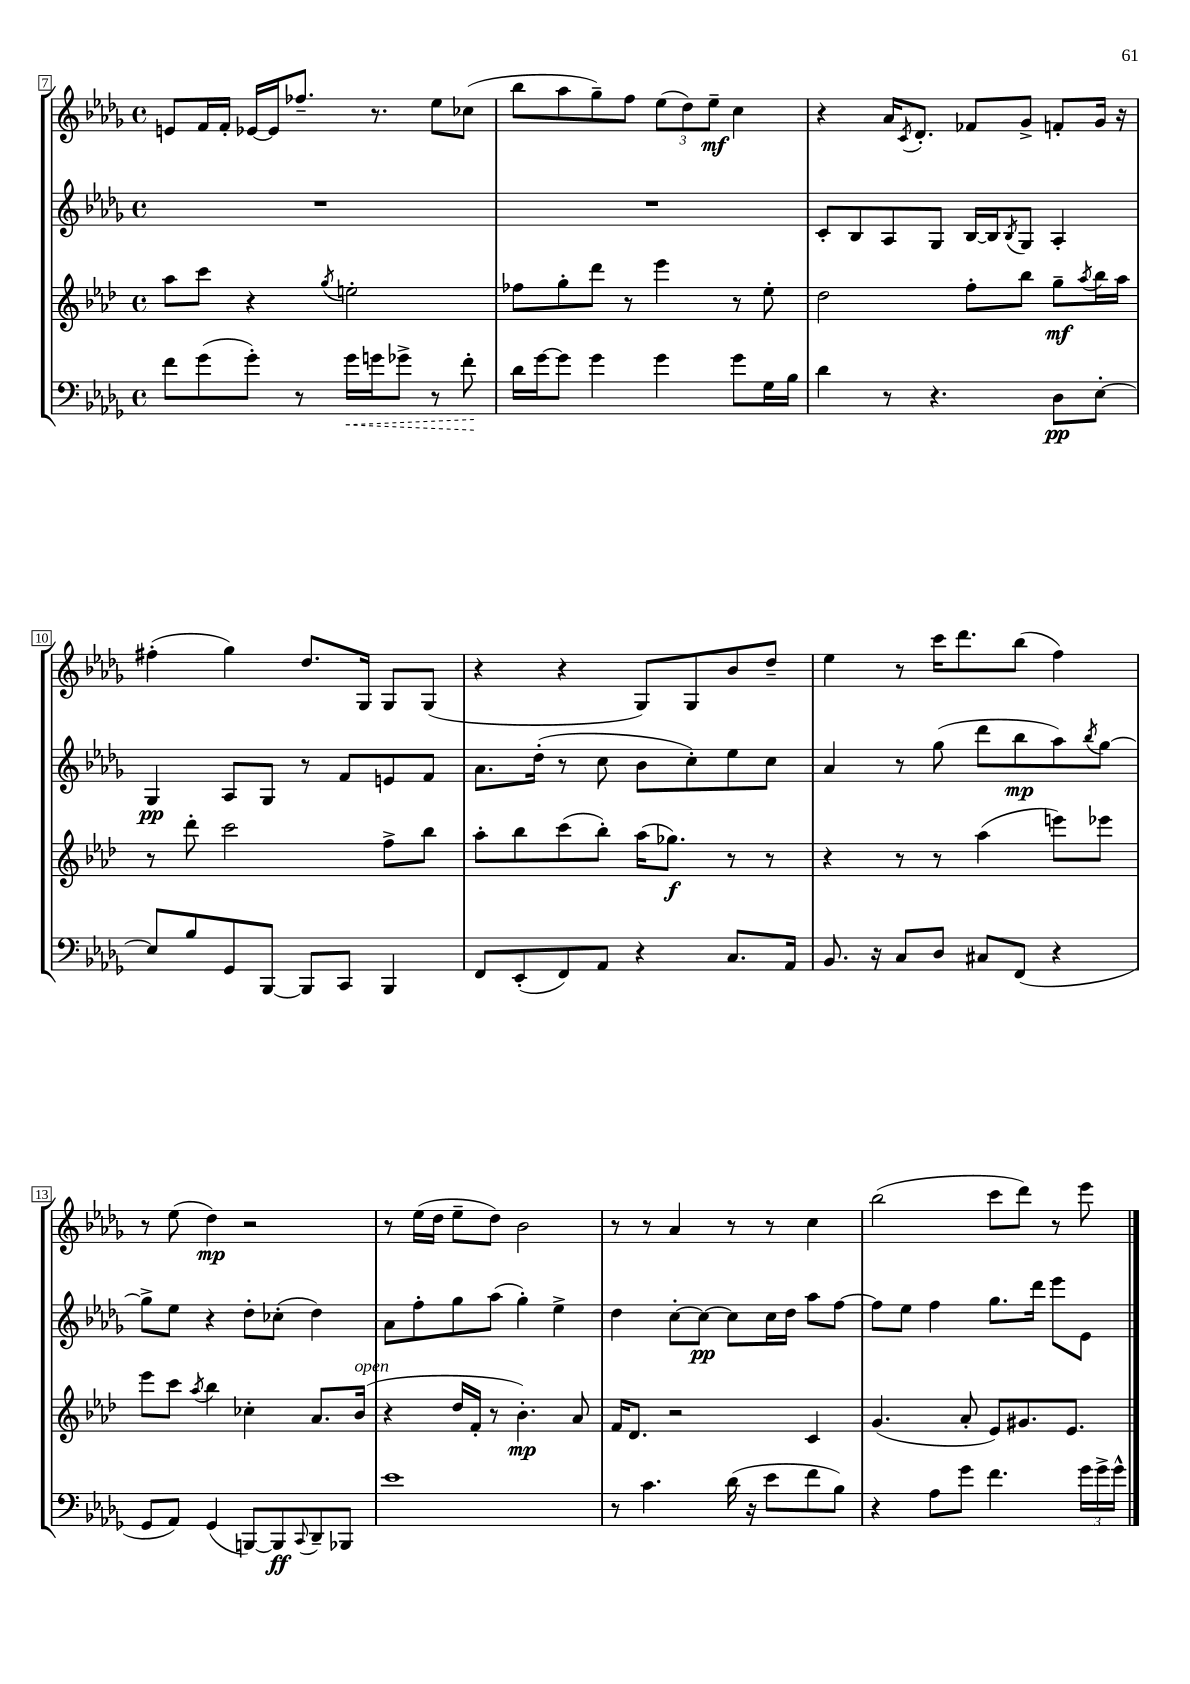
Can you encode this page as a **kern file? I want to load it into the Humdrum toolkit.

**kern	**kern	**kern	**kern
*staff4	*staff3	*staff2	*staff1
*clefF4	*clefG2	*clefG2	*clefG2
*k[b-e-a-d-g-]	*k[b-e-a-d-]	*k[b-e-a-d-g-]	*k[b-e-a-d-g-]
*M4/4	*M4/4	*M4/4	*M4/4
*met(c)	*met(c)	*met(c)	*met(c)
8f	8aa-	1r	8e
(8g-	8ccc	.	16f
.	.	.	16f'
8g-')	4r	.	[16e-
.	.	.	16e-]
8r	.	.	8.ff-~
.	8qgg	.	.
16g-	2ee'	.	.
16g	.	.	8.r
8g-^	.	.	.
8r	.	.	8ee-
8f'	.	.	(8cc-
=	=	=	=
16d-	8ff-	1r	8bb-
[16g-	.	.	.
8g-]	8gg'	.	8aa-
4g-	8ddd-	.	8gg-~)
.	8r	.	8ff
4g-	4eee-	.	(12ee-
.	.	.	12dd-)
.	.	.	12ee-~
8g-	8r	.	4cc
16G-	8ee-'	.	.
16B-	.	.	.
=	=	=	=
4d-	2dd-	8c'	4r
.	.	8B-	.
8r	.	8A-	16a-
.	.	.	8qc
.	.	.	8.d-'
4.r	.	8G-	.
.	8ff'	[16B-	8f-
.	.	16B-]	.
.	.	8qB-	.
.	8bb-	8G-	8g-^
8D-	8gg~	4A-'	8f'
.	8qaa-	.	.
[8E-'	16bb-	.	16g-
.	16aa-	.	16r
=	=	=	=
8E-]	8r	4G-	(4ff#'
8B-	8ddd-'	.	.
8GG-	2ccc	8A-	4gg-)
[8BBB-	.	8G-	.
8BBB-]	.	8r	8.dd-
8CC	.	8f	.
.	.	.	16G-
4BBB-	8ff^	8e	8G-
.	8bb-	8f	(8G-
=	=	=	=
8FF	8aa-'	8.a-	4r
(8EE-'	8bb-	.	.
.	.	(16dd-'	.
8FF)	(8ccc	8r	4r
8AA-	8bb-')	8cc	.
4r	(16aa-	8b-	8G-)
.	8.gg-)	.	.
.	.	8cc')	8G-
8.C	8r	8ee-	8b-
.	8r	8cc	8dd-~
16AA-	.	.	.
=	=	=	=
8.BB-	4r	4a-	4ee-
16r	.	.	.
8C	8r	8r	8r
8D-	8r	(8gg-	16ccc
.	.	.	8.ddd-
8C#	(4aa-	8ddd-	.
(8FF	.	8bb-	(8bb-
4r	8eee)	8aa-)	4ff)
.	.	8qbb-	.
.	8eee-	[8gg-	.
=	=	=	=
8GG-	8eee-	8gg-^]	8r
8AA-)	8ccc	8ee-	(8ee-
.	8qaa-	.	.
(4GG-	4bb-	4r	4dd-)
[8BBB)	4cc-'	8dd-'	2r
8BBB]	.	(8cc-'	.
8qqCC	.	.	.
8DD-~	8.a-	4dd-)	.
8BBB-	.	.	.
.	(16b-	.	.
=	=	=	=
1e-	4r	8a-	8r
.	.	8ff'	(16ee-
.	.	.	16dd-
.	16dd-	8gg-	8ee-~
.	16f'	.	.
.	8r	(8aa-	8dd-)
.	4.b-')	4gg-')	2b-
.	.	4ee-^	.
.	8a-	.	.
=	=	=	=
8r	16f	4dd-	8r
.	8.d-	.	.
4.c	.	.	8r
.	2r	[8cc'	4a-
.	.	8cc_	.
(16d-	.	8cc]	8r
16r	.	.	.
8e-	.	16cc	8r
.	.	16dd-	.
8f	4c	8aa-	4cc
8B-)	.	[8ff	.
=	=	=	=
4r	(4.g	8ff]	(2bb-
.	.	8ee-	.
8A-	.	4ff	.
8g-	8a-'	.	.
4.f	8e-)	8.gg-	8ccc
.	8.g#	.	8ddd-)
.	.	16ddd-	.
.	.	8eee-	8r
.	8.e-	.	.
24g-	.	8e-	8eee-
24g-^	.	.	.
24g-^^	.	.	.
==	==	==	==
*-	*-	*-	*-
